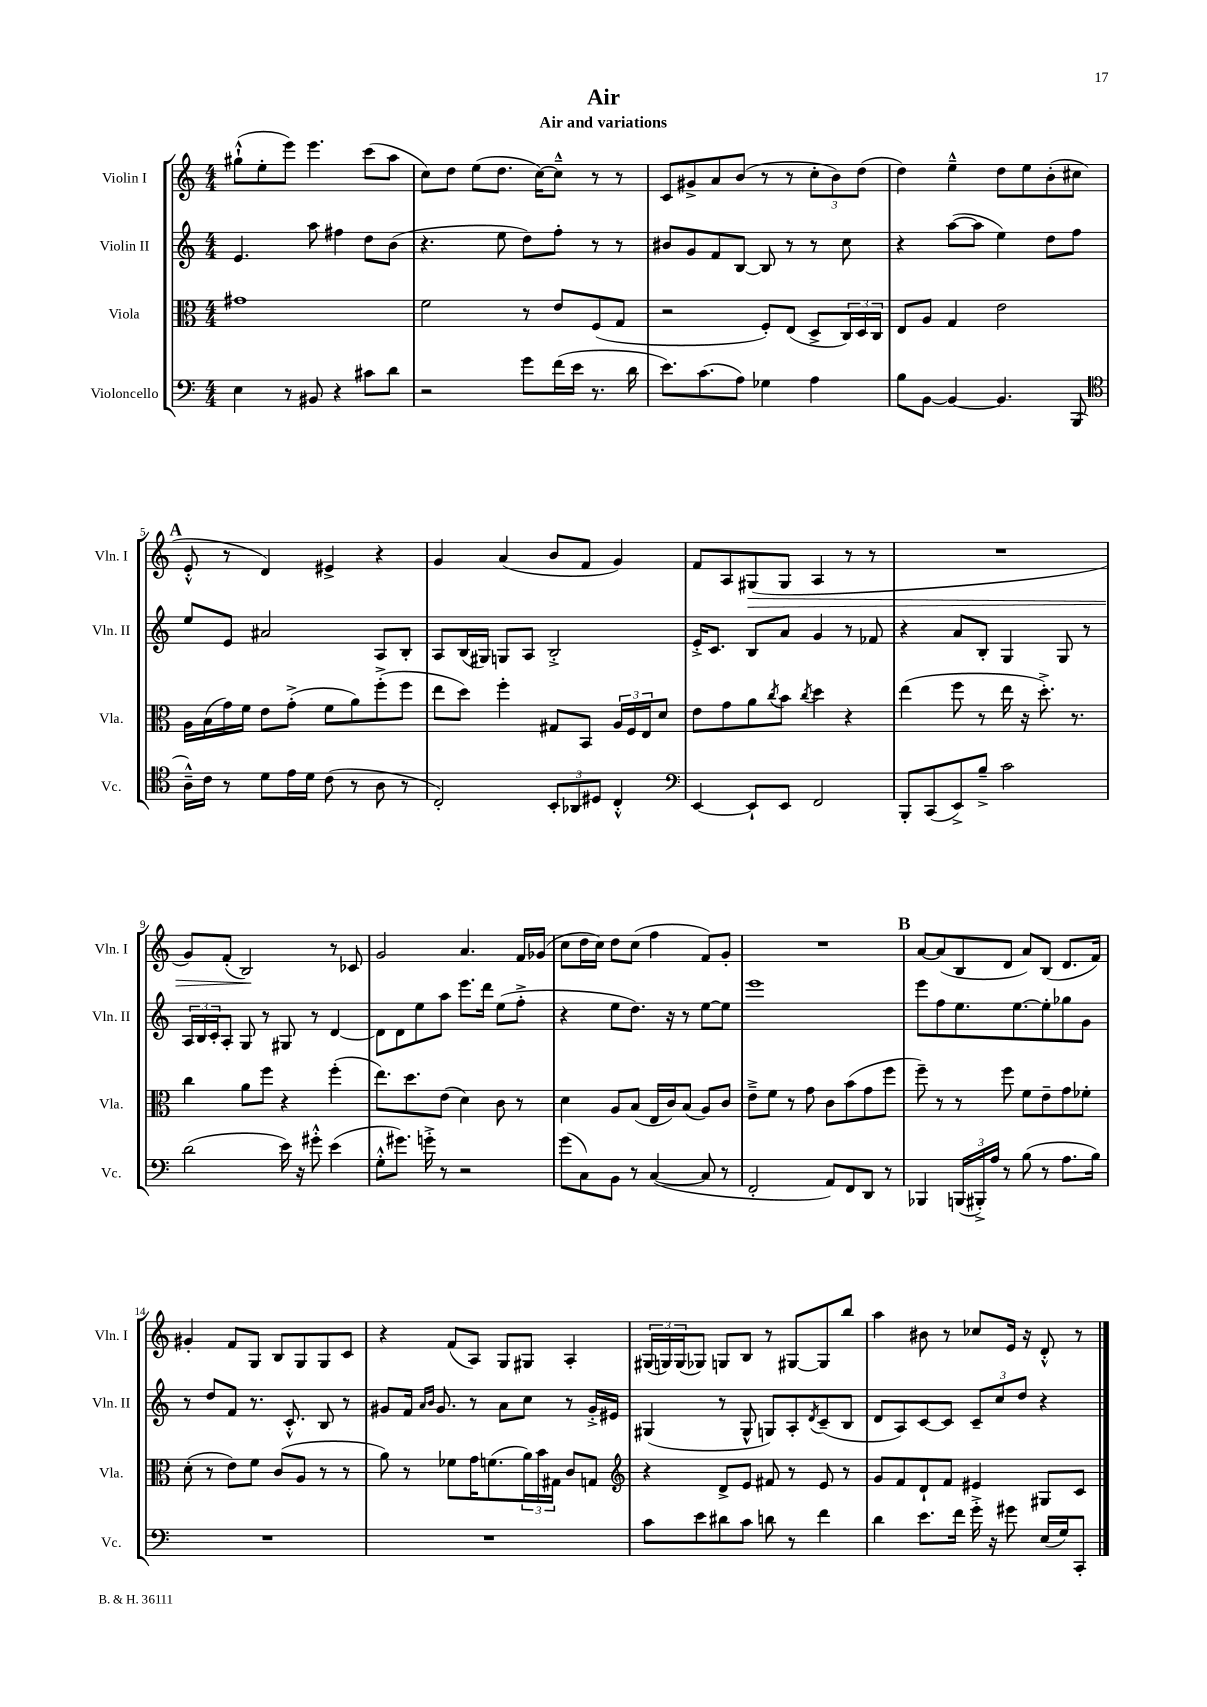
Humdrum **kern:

**kern	**kern	**kern	**kern
*staff4	*staff3	*staff2	*staff1
*clefF4	*clefC3	*clefG2	*clefG2
*k[]	*k[]	*k[]	*k[]
*M4/4	*M4/4	*M4/4	*M4/4
4E\	1g#	4.e/	(8gg#`^^\L
.	.	.	8ee'\
8r	.	.	8eee\J)
8BB#/	.	8aa\	4.eee\
4r	.	4ff#\	.
8c#\L	.	8dd\L	(8ccc\L
8d\J	.	(8b\J	8aa\J
=	=	=	=
2r	2f\	4.r	8cc\L)
.	.	.	8dd\J
.	.	.	(8ee\L
.	.	8ee\	8.dd\J
8g\L	8r	8dd\L)	.
.	.	.	[16cc\LK)
(16f\L	8e/L	8ff'\J	8cc~^^\]J
16e\JJ	.	.	.
8.r	(8F/	8r	8r
.	8G/J	8r	8r
16d\	.	.	.
=	=	=	=
8.e\L)	2r	8b#/L	8c/L
.	.	8g/	8g#^/
(8.c\	.	.	.
.	.	8f/	8a/
8A\J)	.	[8B/J	(8b/J
4G-\	8F'/L)	8B/]	8r
.	(8E/J	8r	8r
4A\	8D^/L	8r	12cc'\L
.	.	.	12b\)
.	24C/L)	8cc\	.
.	24D/	.	(12dd\J
.	24C/JJ	.	.
=	=	=	=
8B\L	8E/L	4r	4dd\)
[8BB\J	8A/J	.	.
4BB/_	4G/	([8aa\L	4ee~^^\
.	.	8aa\]J	.
4.BB/]	2e\	4ee\)	8dd\L
.	.	.	8ee\
.	.	8dd\L	(8b'\
(8BBB/	.	8ff\J	8cc#\J
=	=	=	=
*clefC4	*	*	*
16A~^^\LL)	16A\LL	8ee/L	8e'^^/
16c\JJ	(16B\	.	.
8r	16g\)	8e/J	8r
.	16f\JJ	.	.
8d\L	8e\L	2a#/	4d/)
16e\L	(8g'^\J	.	.
16d\JJ	.	.	.
(8c\	8f\L	.	4e#^/
8r	8a\)	.	.
8A\	(8ff'^\	8A/L	4r
8r	8ff\J	8B'/J	.
=	=	=	=
2C'/)	8ee\L	8A/L	4g/
.	8dd\J)	(16B/L	.
.	.	16G#/JJ)	.
.	4ff'\	8G/L	(4a/
.	.	8A/J	.
12BB'/L	8G#/L	2B'^/	8b/L
12AA-/	.	.	.
.	8BB/J	.	8f/J
12D#/J	.	.	.
4C'^^/	24A/LL	.	4g/)
.	24F/	.	.
.	24E/J	.	.
.	8d/J	.	.
=	=	=	=
*clefF4	*	*	*
[4EE/	8e\L	16e'^/LK	8f/L
.	.	8.c/J	.
.	8g\	.	8A/
8EE`/]L	8a\	8B/L	(8G#/
.	8qcc/	.	.
8EE/J	8b\J	8a/J	8G#/J
.	8qcc/	.	.
2FF/	4dd\	4g/	4A/
.	4r	8r	8r
.	.	8f-/	8r
=	=	=	=
8BBB'/L	(4ee\	4r	1r
(8CC/	.	.	.
8EE^/)	8ff\	8a/L	.
8B~^/J	8r	8B'/J	.
2c\	16ee\	4G/	.
.	16r	.	.
.	8.dd'^\)	.	.
.	.	8G/	.
.	8.r	.	.
.	.	8r	.
=	=	=	=
(2d\	4cc\	24A/LL	8g/L)
.	.	24B/	.
.	.	24c'/J	.
.	.	8A'/J	(8f'/J
.	8a\L	8G/	2B/)
.	8ff\J	8r	.
16e\)	4r	8G#/	.
16r	.	.	.
8g#'^^\	.	8r	.
(4e\	(4ff'\	[4d/	8r
.	.	.	8c-/
=	=	=	=
8G'^^\L	8.ee\L)	8d\]L	2g/
8.g#\J)	.	8d\	.
.	8.dd\	.	.
.	.	8ee\	.
16g'^\	.	.	.
8r	(8e\J	8aa\J	.
2r	4d\)	8.eee\L	4.a/
.	.	16ddd\Jk	.
.	8c\	(8ee\L	.
.	8r	8ff'^\J	16f/LL
.	.	.	(16g-/JJ
=	=	=	=
(8g\L	4d\	4r	8cc\L
8C\)	.	.	16dd\L
.	.	.	16cc\JJ)
8BB\J	8A/L	8ee\L	8dd\L
8r	(8B/J	8.dd\J)	(8cc\J
([4C/	16E/LL	.	4ff\
.	16c/J)	16r	.
.	(8B/J	8r	.
8C/]	8A/L)	[8ee\L	8f/L)
8r	8c/J	8ee\]J	8g'/J
=	=	=	=
2FF'/	8e~^\L	1eee	1r
.	8f\J	.	.
.	8r	.	.
.	8g\	.	.
8AA/L)	8c\L	.	.
8FF/	(8b\	.	.
8DD/J	8g\	.	.
8r	8ff\J	.	.
=	=	=	=
4BBB-/	8ff~\)	8eee\L	[8a/L
.	8r	8ff\	(8a/]
(24BBB/LL	8r	8.ee\	8B/
24BBB#'^/)	.	.	.
24A/JJ	.	.	.
8r	8ff\	.	8d/J
.	.	[8.ee\	.
(8B\	8f\L	.	8a/L)
8r	8e~\	8ee'\]	(8B/J
8.A\L	8g\	8gg-\	8.d/L
.	8f-'\J	8g\J	.
16B\Jk)	.	.	16f/Jk)
=	=	=	=
1r	(8d'\	8r	4g#'/
.	8r	8dd/L	.
.	8e\L)	8f/J	8f/L
.	8f\J	8.r	8G/J
.	(8c/L	.	8B/L
.	.	8.c'^^/	.
.	8A/J	.	8G/
.	8r	8B/	8G/
.	8r	8r	8c/J
=	=	=	=
1r	8a\)	8g#/L	4r
.	8r	16f/Jk	.
.	.	16qqa/LL	.
.	.	16qqb/JJ	.
.	.	8.g#/	.
.	8f-\L	.	(8f/L
.	16g\K	8r	8A/J)
.	(8.f\	.	.
.	.	8a\L	8G/L
.	24a\L)	8cc\J	8G#/J
.	24b\	.	.
.	24G#\JJ	.	.
.	8c/L	8r	4A'/
.	8G/J	16g#'^/LL	.
.	.	16e#/JJ	.
=	=	=	=
*	*clefG2	*	*
8c\L	4r	(4G#/	(24G#/LL
.	.	.	24G/)
.	.	.	(24G/J
8e\	.	.	8G-/J)
8d#\	8d^/L	8r	8G/L
8c\J	8e/J	8G#^^/	8B/J
8d\	8f#/	8G/L)	8r
8r	8r	8A'/	[8G#/L
.	.	8qd/	.
4f\	8e/	(8c~/	8G#/]
.	8r	8B/J	8bb/J
=	=	=	=
4d\	8g/L	8d/L	4aa\
.	8f/	8A/)	.
8.e\L	8d`/	[8c/	8b#\
.	8f/J	8c/]J	8r
16f\Jk	.	.	.
16g'^\	4e#/	12c~/L	8cc-/L
16r	.	.	.
.	.	12cc/	.
8g#\	.	.	16e/Jk
.	.	12dd/J	.
.	.	.	16r
(16E/LL	8G#/L	4r	8d'^^/
16G/J)	.	.	.
8CC'/J	8c/J	.	8r
==	==	==	==
*-	*-	*-	*-
